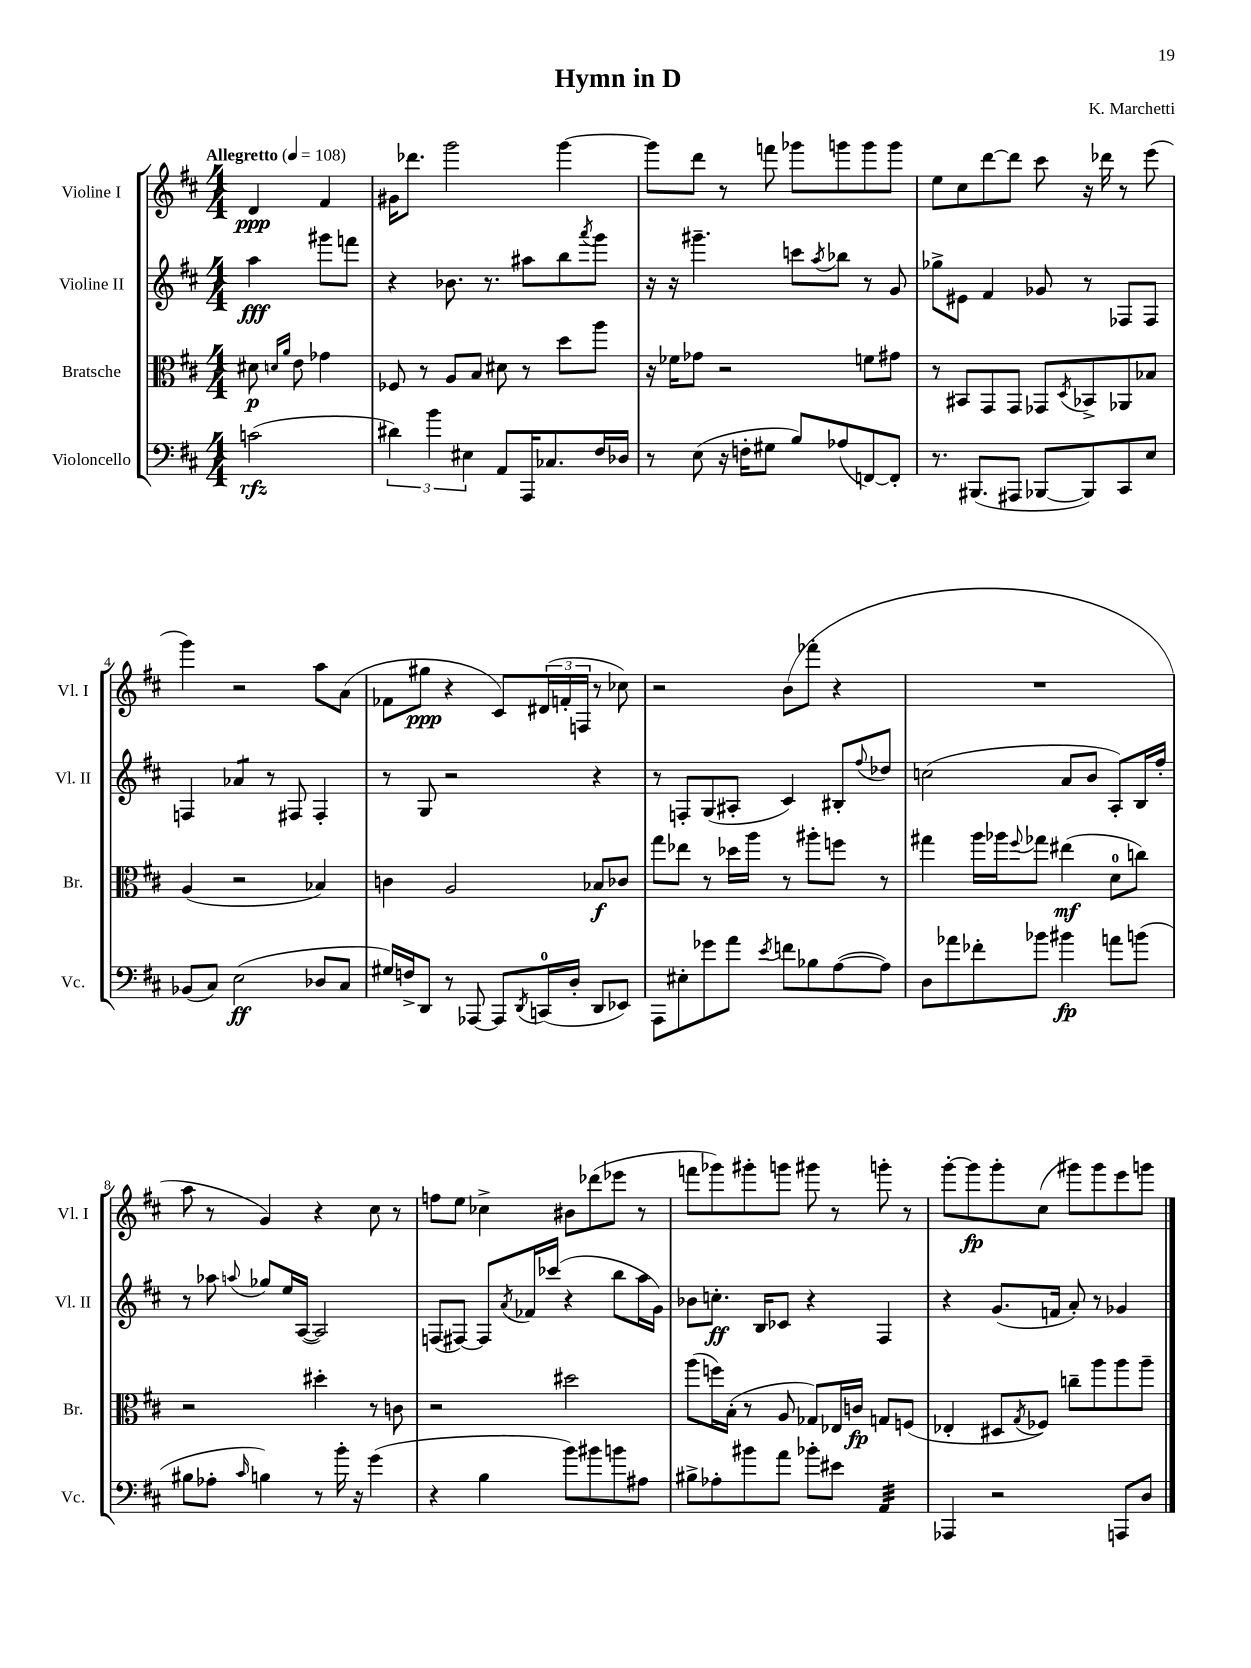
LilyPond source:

\header { title = "Hymn in D" composer = "K. Marchetti" }
<<
\new StaffGroup <<
\new Staff = "s0" \with { instrumentName = "Violine I" shortInstrumentName = "Vl. I" } {
    \clef treble \key d \major \numericTimeSignature \time 4/4 \partial 2 \tempo "Allegretto" 4 = 108
    d'4\ppp fis'4 |
    gis'16 des'''8. g'''2 g'''4~ |
    g'''8 d'''8 r8 f'''8 ges'''8 g'''8 g'''8 g'''8 |
    e''8 cis''8 d'''8~ d'''8 cis'''8 r16 des'''16 r8 e'''8( |
    g'''4) r2 a''8 a'8( |
    fes'8 gis''8\ppp r4 cis'8) \tuplet 3/2 { dis'16( f'16-. f16 } r8 ces''8) |
    r2 b'8( fes'''8-. r4 |
    R1 |
    a''8 r8 g'4) r4 cis''8 r8 |
    f''8 e''8 ces''4-> bis'8 des'''8( ees'''8 r8 |
    f'''8 ges'''8) gis'''8-. g'''8 gis'''8 r8 g'''8-. r8 |
    g'''8~-. g'''8\fp g'''8-. cis''8( gis'''8) gis'''8 e'''8 g'''8 \bar "|." |
}
\new Staff = "s1" \with { instrumentName = "Violine II" shortInstrumentName = "Vl. II" } {
    \clef treble \key d \major \numericTimeSignature \time 4/4 \partial 2
    a''4\fff gis'''8 f'''8 |
    r4 bes'8. r8. ais''8 b''8 \acciaccatura { a'''8 } g'''8 |
    r16 r16 gis'''4.-- c'''8 \acciaccatura { a''8 } bes''8 r8 g'8 |
    ges''8-> eis'8 fis'4 ges'8 r8 fes8 fes8 |
    f4 aes'4:8 r8 fis8 fis4-. |
    r8 g8 r2 r4 |
    r8 f8-. g8( ais8-. cis'4) bis8-. \appoggiatura { fis''8 } des''8 |
    c''2( a'8 b'8 a8-.) b16 fis''16-. |
    r8 aes''8 \appoggiatura { a''8 } ges''8 e''16 a16~( a2) |
    f8( fis8~) fis8 \acciaccatura { a'8 } fes'16 ces'''16( r4 b''8 a''16 g'16) |
    bes'8 c''8.-.\ff b16 ces'8 r4 fis4 |
    r4 g'8.( f'16 a'8-.) r8 ges'4 \bar "|." |
}
\new Staff = "s2" \with { instrumentName = "Bratsche" shortInstrumentName = "Br." } {
    \clef alto \key d \major \numericTimeSignature \time 4/4 \partial 2
    dis'8\p \grace { d'16 a'16 } e'8 ges'4 |
    fes8 r8 a8 b8 dis'8 r8 d''8 a''8 |
    r16 fes'16 ges'8 r2 f'8 gis'8 |
    r8 bis,8 g,8 g,8 ges,8 \acciaccatura { d8 } bes,8-> aes,8 bes8 |
    a4( r2 bes4) |
    c'4 a2 bes8\f ces'8 |
    g''8 ees''8 r8 des''16 a''16 r8 ais''8-. f''8 r8 |
    gis''4 a''16 aes''16 \appoggiatura { fis''8 } ges''8 eis''4\mf( d'8-0 c''8) |
    r2 dis''4-. r8 c'8 |
    r2 dis''2 |
    a''8( f''16) b16-.( r8 a8 ges8) ees16 c'16\fp g8 f8( |
    ees4-. dis8 \acciaccatura { g8 } fes8) c''8-- a''8 a''8 a''8-- \bar "|." |
}
\new Staff = "s3" \with { instrumentName = "Violoncello" shortInstrumentName = "Vc." } {
    \clef bass \key d \major \numericTimeSignature \time 4/4 \partial 2
    c'2\rfz( |
    \tuplet 3/2 { dis'4) b'4 eis4 } a,8 a,,16 ces8. fis16 des16 |
    r8 e8( r16 f16-. gis8 b8) aes8( f,8~) f,8-. |
    r8. bis,,8.( ais,,8 bes,,8~ bes,,8) cis,8 e8 |
    bes,8( cis8) e2\ff( des8 cis8 |
    gis16) f16-> d,8 r8 aes,,8~ aes,,8 \acciaccatura { d,8 } c,16-0( d16-. d,8 ees,8) |
    a,,8 eis8-. ges'8 a'8 \acciaccatura { e'8 } f'8 bes8 a8~( a8) |
    d8 aes'8 fes'8-. bes'8 bis'4\fp a'8 b'8( |
    bis8 aes8-. \grace { cis'16 } b4) r8 b'16-. r16 g'4( |
    r4 b4 b'8) bis'8 b'8 ais8 |
    bis8-> aes8-. bis'8 a'8 bes'8-. eis'8 a,4:32 |
    aes,,4 r2 a,,8 d8 \bar "|." |
}
>>
>>
